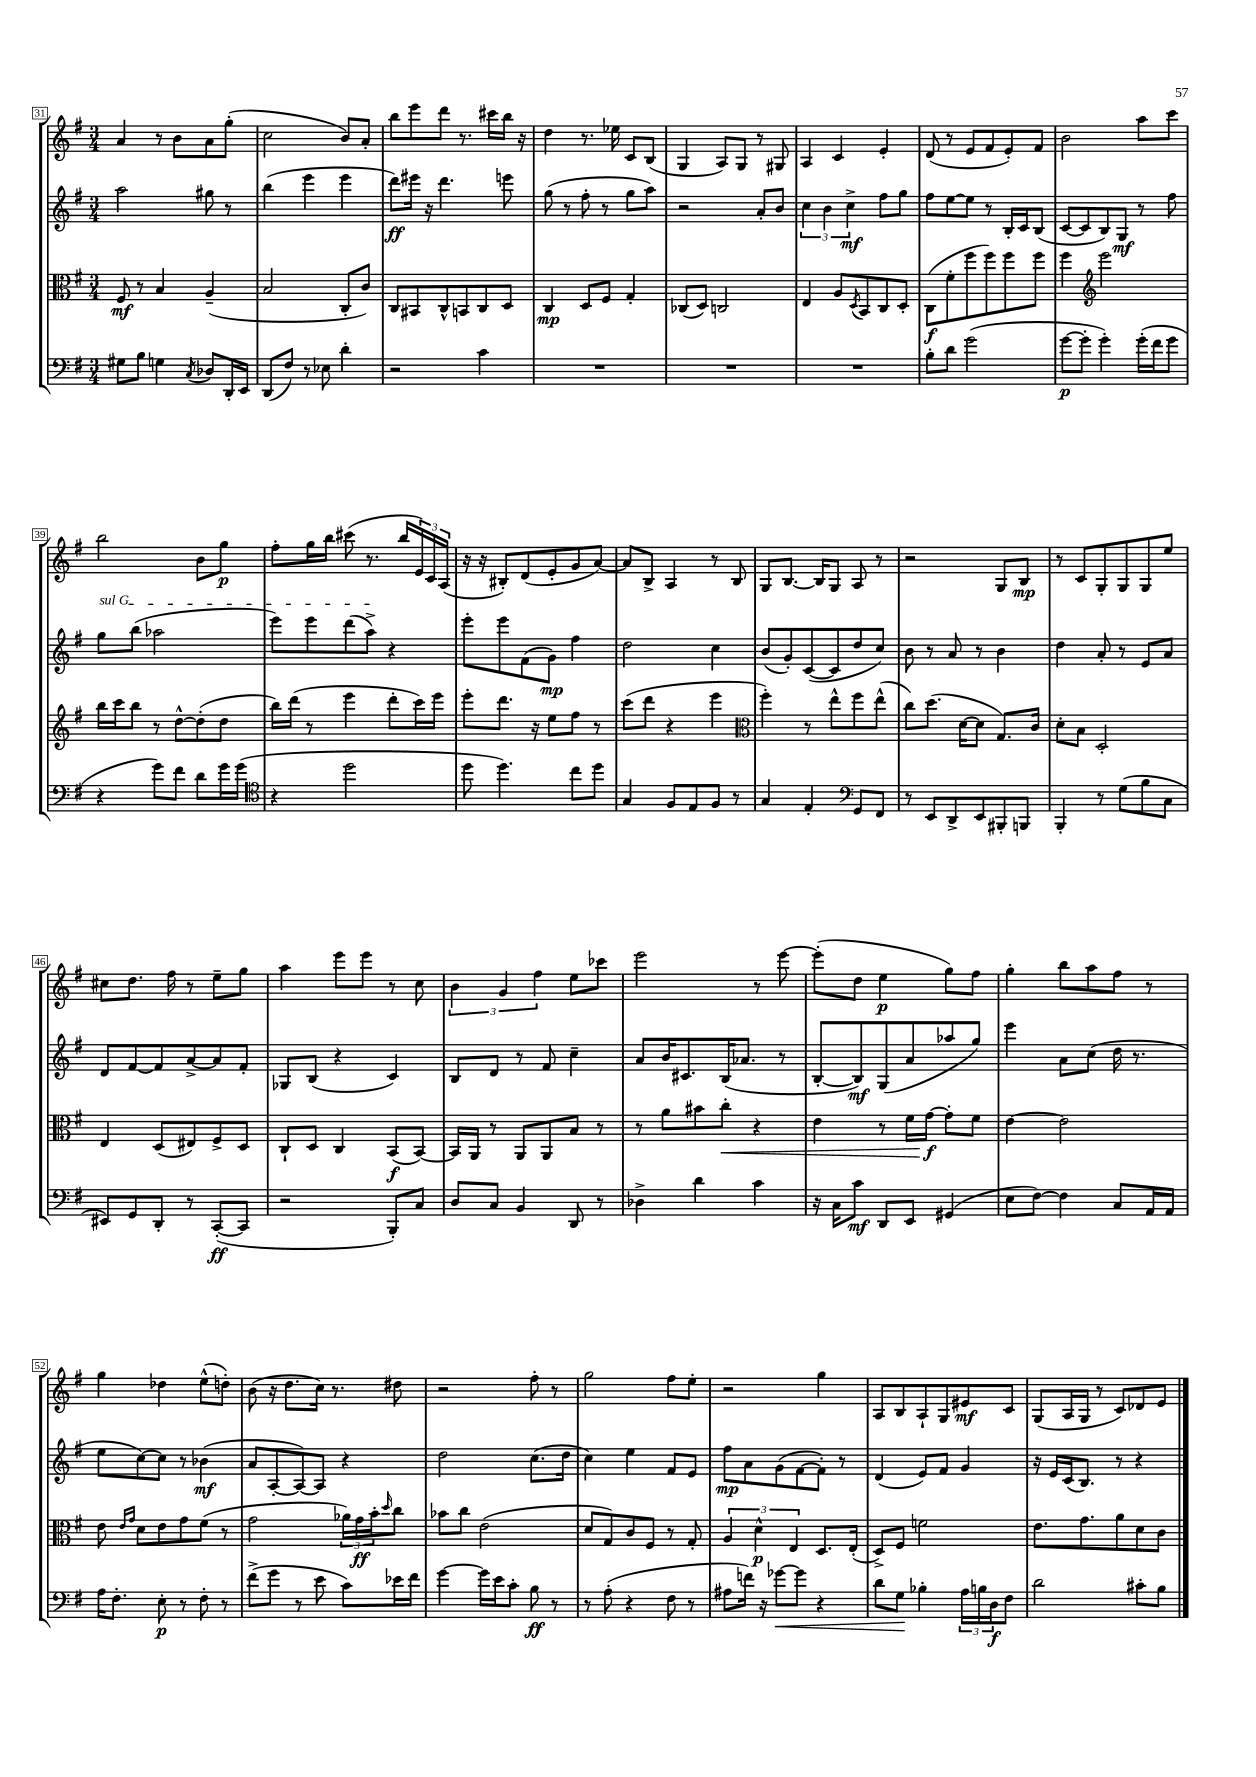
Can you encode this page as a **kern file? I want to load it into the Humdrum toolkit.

**kern	**kern	**kern	**kern
*staff4	*staff3	*staff2	*staff1
*clefF4	*clefC3	*clefG2	*clefG2
*k[f#]	*k[f#]	*k[f#]	*k[f#]
*M3/4	*M3/4	*M3/4	*M3/4
8G#	8F#	2aa	4a
8B	8r	.	.
4G	4B	.	8r
.	.	.	8b
8qC	.	.	.
8D-	(4A~	8gg#	8a
16DD'	.	8r	(8gg'
16EE	.	.	.
=	=	=	=
(8DD	2B	(4bb	2cc
8F#)	.	.	.
8r	.	4eee	.
8E-	.	.	.
4d'	8C'	4eee	8b)
.	8c)	.	8a'
=	=	=	=
2r	8C	8ddd)	8bb
.	8BB#	16eee#	8eee
.	.	16r	.
.	8C^^	4.ddd	8ddd
.	8BB	.	8.r
4c	8C	.	.
.	.	.	16ccc#
.	8D	8eee	16bb
.	.	.	16r
=	=	=	=
2.r	4C	(8gg	4dd
.	.	8r	.
.	8D	8ff#'	8.r
.	8F#	8r	.
.	.	.	16ee-
.	4G'	8gg	8c
.	.	8aa)	(8B
=	=	=	=
2.r	(8C-	2r	4G
.	8D)	.	.
.	2C	.	8A)
.	.	.	8G
.	.	8a'	8r
.	.	8b	8G#
=	=	=	=
2.r	4E	6cc	4A
.	.	6b	.
.	8A	.	4c
.	.	6cc^	.
.	8qD	.	.
.	8BB	.	.
.	8C	8ff#	4e'
.	8D'	8gg	.
=	=	=	=
8B'	(8C	8ff#	(8d
8d	8f#'	[8ee	8r
(2g	8ff#	8ee]	8e
.	8ff#)	8r	8f#
.	8ff#	16B'	8e')
.	.	16c	.
.	8ff#	(8B	8f#
=	=	=	=
[8g	4ff#	[8c	2b
8g']	.	8c]	.
*	*clefG2	*	*
4g')	2eee	8B)	.
.	.	8G	.
(16g'	.	8r	8aa
16f#	.	.	.
8g	.	8ff#	8ccc
=	=	=	=
4r	16bb	8gg	2bb
.	16ccc	.	.
.	8bb	(8bb	.
8g)	8r	2aa-	.
8f#	[8dd^^	.	.
8d	(8dd']	.	8b
16g	8dd	.	8gg
(16g	.	.	.
=	=	=	=
*clefC4	*	*	*
4r	16bb)	8eee)	8ff#'
.	(16ddd	.	.
.	8r	8eee	16gg
.	.	.	16bb
2dd	4eee	(8ddd	(8ccc#
.	.	8aa^)	8.r
.	8ddd'	4r	.
.	.	.	16bb
.	16ccc)	.	24e)
.	.	.	24c
.	16eee	.	.
.	.	.	(24A
=	=	=	=
8dd	8eee'	8eee'	16r
.	.	.	16r
4.dd)	8.ddd	8eee	8B#')
.	.	(8f#	(8d
.	16r	.	.
.	8ee	8g)	8e'
8cc	8ff#	4ff#	8g
8dd	8r	.	[8a)
=	=	=	=
4G	(8ccc	2dd	8a]
.	8ddd	.	8B^
8F#	4r	.	4A
8E	.	.	.
8F#	4eee	4cc	8r
8r	.	.	8B
=	=	=	=
*	*clefC3	*	*
4G	4ff#')	(8b	8G
.	.	8g')	[8.B
4E'	8r	([8c	.
.	.	.	16B]
.	8ee^^	8c]	8G
*clefF4	*	*	*
8GG	8ff#	8dd	8A
8FF#	(8ee^^	8cc)	8r
=	=	=	=
8r	8cc)	8b	2r
8EE	(8.dd	8r	.
8DD^	.	8a	.
.	[16d	.	.
8EE	8d]	8r	.
8BBB#'	8.G)	4b	8G
8BBB	.	.	8B
.	16c	.	.
=	=	=	=
4BBB'	8d'	4dd	8r
.	8B	.	8c
8r	2D'	8a'	8G'
(8G	.	8r	8G
8B	.	8e	8G
8C	.	8a	8ee
=	=	=	=
8EE#)	4E	8d	8cc#
8GG	.	[8f#	8.dd
8DD'	(8D	8f#]	.
.	.	.	16ff#
8r	8E#)	[8a^	8r
([8CC'	8F#^	8a]	8ee~
8CC]	8D	8f#'	8gg
=	=	=	=
2r	8C`	8G-	4aa
.	8D	(8B	.
.	4C	4r	8eee
.	.	.	8eee
8BBB')	(8BB	4c)	8r
8C	[8BB)	.	8cc
=	=	=	=
8D	16BB]	8B	6b
.	16AA	.	.
8C	8r	8d	.
.	.	.	6g
4BB	8AA	8r	.
.	.	.	6ff#
.	8AA	8f#	.
8DD	8B	4cc~	8ee
8r	8r	.	8ccc-
=	=	=	=
4D-^	8r	8a	2eee
.	8a	16b	.
.	.	8.c#	.
4d	8b#	.	.
.	8cc'	(16B	.
.	.	8.a-	.
4c	4r	.	8r
.	.	8r	[8eee
=	=	=	=
16r	4e	[8B'	(8eee']
16C	.	.	.
8c	.	8B])	8dd
8DD	8r	(8G	4ee
8EE	16f#	8a	.
.	[16g	.	.
(4GG#	8g']	8aa-	8gg)
.	8f#	8gg)	8ff#
=	=	=	=
8E	[4e	4eee	4gg'
[8F#)	.	.	.
4F#]	2e]	8a	8bb
.	.	(8cc	8aa
8C	.	16dd	8ff#
.	.	8.r	.
16AA	.	.	8r
16AA	.	.	.
=	=	=	=
16A	8e	8ee	4gg
8.F#'	.	.	.
.	16qqe	.	.
.	16qqg	.	.
.	8d	[8cc)	.
8E'	8e	8cc]	4dd-
8r	8g	8r	.
8F#'	(8f#	(4b-	(8ee^^
8r	8r	.	8dd')
=	=	=	=
(8f#^	2g	8a	(8b
8g	.	[8A'	16r
.	.	.	8.dd
8r	.	8A_)	.
8e	.	8A]	16cc)
.	.	.	8.r
8c)	24a-)	4r	.
.	24g	.	.
.	24b'	.	.
.	16qqdd	.	.
16e-	8cc	.	8dd#
16f#	.	.	.
=	=	=	=
[4g	8b-	2dd	2r
.	8cc	.	.
16g]	(2e	.	.
16e	.	.	.
8c'	.	.	.
8B	.	(8.cc	8ff#'
8r	.	.	8r
.	.	16dd	.
=	=	=	=
8r	8d	4cc)	2gg
(8A'	8G)	.	.
4r	8c	4ee	.
.	8F#	.	.
8F#	8r	8f#	8ff#
8r	8G'	8e	8ee'
=	=	=	=
8A#	6A	8ff#	2r
16f)	.	8a	.
.	6d^^	.	.
16r	.	.	.
[8g-	.	(8g	.
.	6E	.	.
8g-]	.	[8f#	.
4r	8.D	8f#'])	4gg
.	.	8r	.
.	(16E'	.	.
=	=	=	=
8d	8D^)	(4d	8A
8G	8F#	.	8B
4B-'	2f	8e)	8A`
.	.	8f#	8G
24A	.	4g	8e#
24B	.	.	.
24D	.	.	.
8F#	.	.	8c
=	=	=	=
2d	8.e	16r	(8G
.	.	16e	.
.	.	(16c	16A
.	8.g	8.B)	16G
.	.	.	8r
.	8a	8r	8c)
8c#'	8d	4r	8d-
8B	8c	.	8e
==	==	==	==
*-	*-	*-	*-
